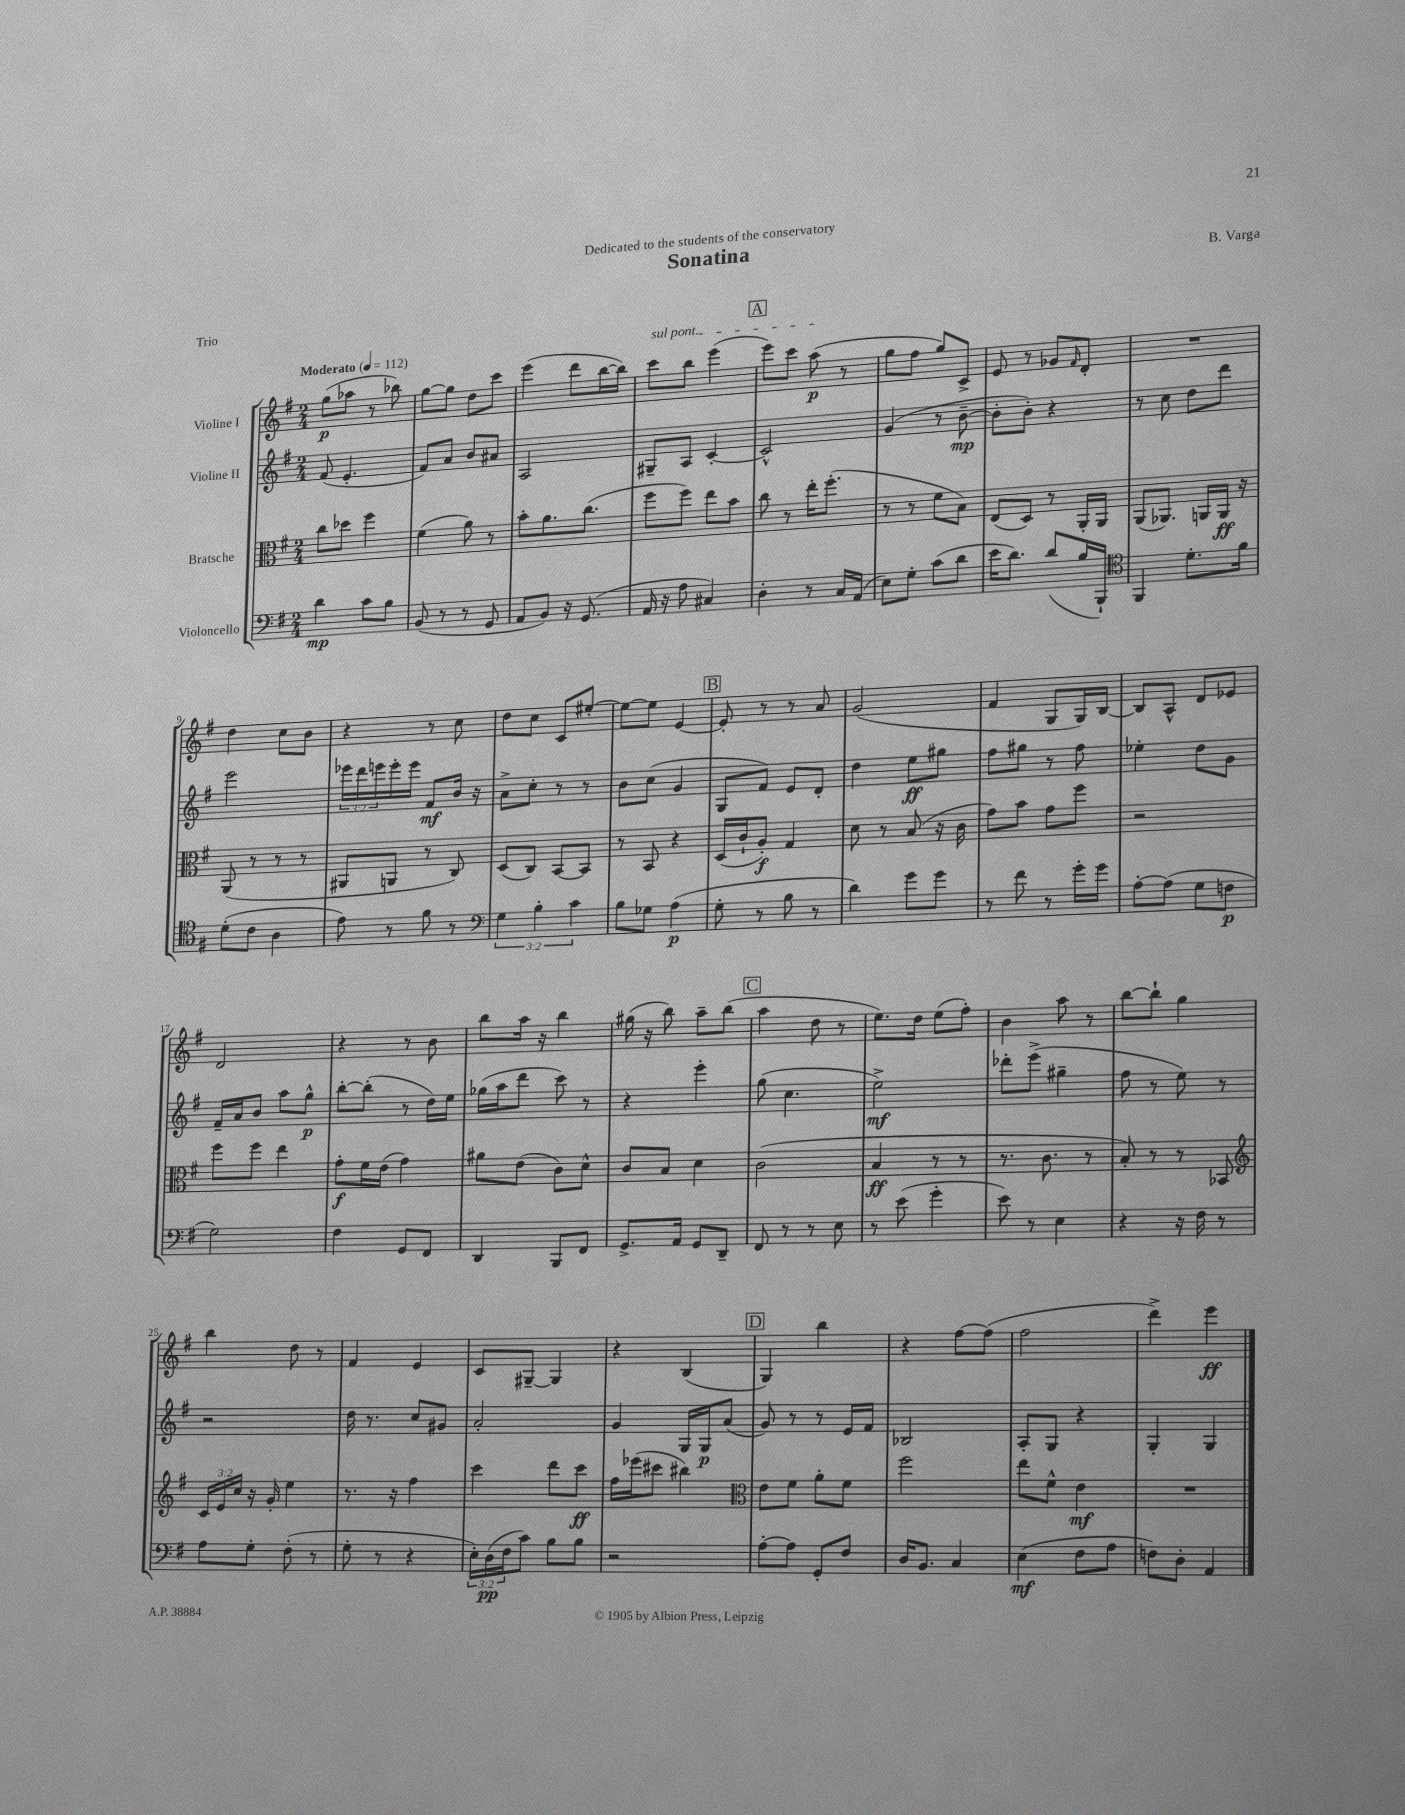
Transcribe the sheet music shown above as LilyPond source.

\header { title = "Sonatina" composer = "B. Varga" dedication = "Dedicated to the students of the conservatory" piece = "Trio" }
<<
\new StaffGroup <<
\new Staff = "s0" \with { instrumentName = "Violine I" } {
    \clef treble \key g \major \numericTimeSignature \time 2/4 \tempo "Moderato" 4 = 112
    g''8\p( aes''8 r8 bes''8) |
    g''8~ g''8 d''8 c'''8 |
    e'''4( d'''8 b''16~ b''16) |
    \once \override TextSpanner.bound-details.left.text = \markup { \italic "sul pont." } c'''8\startTextSpan b''8 e'''4( |
    \mark \markup { \box "A" } e'''8) c'''8 a''8\p\stopTextSpan( r8 |
    g''8 fis''8 g''8) c'8-> |
    e'8 r8 ges'8 \grace { fis'16 } d'8-. |
    R2 |
    d''4 c''8 b'8 |
    r4 r8 c''8 |
    d''8 c''8 c'8 eis''8~-. |
    eis''8~ eis''8 e'4~ |
    \mark \markup { \box "B" } e'8-. r8 r8 a'8 |
    g'2( |
    fis'4 g8 g16) b16~ |
    b8 a8-^ d'8 ees'8 |
    d'2 |
    r4 r8 b'8 |
    b''8 a''16 r16 b''4 |
    gis''16( r16 b''8) a''8-- b''8( |
    \mark \markup { \box "C" } a''4 d''8 r8 |
    e''8.) d''16 e''8( fis''8-.) |
    b'4 a''8 r8 |
    b''8~ b''8-! g''4 |
    b''4 d''8 r8 |
    fis'4 e'4 |
    c'8 gis8~-- gis4 |
    r4 b4( |
    \mark \markup { \box "D" } g4) b''4 |
    r4 fis''8~ fis''8( |
    fis''2 |
    d'''4->) e'''4\ff \bar "|." |
}
\new Staff = "s1" \with { instrumentName = "Violine II" } {
    \clef treble \key g \major \numericTimeSignature \time 2/4 \override Staff.TupletNumber.text = #tuplet-number::calc-fraction-text
    fis'8( e'4.-. |
    fis'8) a'8 b'8 ais'8 |
    a2 |
    gis8-- a8 c'4~-. |
    \mark \markup { \box "A" } c'2-^ |
    g'4( r8 b'8~--\mp |
    b'8-. b'8-.) r4 |
    r8 c''8 d''8 d'''8 |
    e'''2 |
    \tuplet 3/2 { ees'''16 d'''16 e'''16 } e'''16-. e'''16 fis'8\mf b'16 r16 |
    a'8-> c''8-. r8 r8 |
    b'8 c''8( g'4 |
    \mark \markup { \box "B" } g8 fis'8) e'8 d'8-. |
    d''4 e''8\ff gis''8 |
    fis''8 gis''8 r8 fis''8 |
    ees''4-. d''8 g'8 |
    fis'16-- a'16 b'8 a''8 g''8-^\p |
    b''8~-. b''8-.( r8 d''16) e''16 |
    ges''16( a''16 d'''8 c'''8) r8 |
    r4 e'''4-. |
    \mark \markup { \box "C" } g''8( c''4. |
    e''2->\mf) |
    des'''8-. e'''8->( gis''4-- |
    fis''8 r8 e''8) r8 |
    r2 |
    d''16 r8. c''8 gis'8 |
    a'2-. |
    g'4 g16 g16\p a'8( |
    \mark \markup { \box "D" } g'8) r8 r8 e'16 fis'16 |
    bes2 |
    a8-. g8 r4 |
    g4-. g4 \bar "|." |
}
\new Staff = "s2" \with { instrumentName = "Bratsche" } {
    \clef alto \key g \major \numericTimeSignature \time 2/4 \override Staff.TupletNumber.text = #tuplet-number::calc-fraction-text
    c''8 des''8 fis''4 |
    fis'4( a'8) r8 |
    b'8-. a'8. c''8.( |
    fis''8 fis''8) e''8 b'8 |
    \mark \markup { \box "A" } c''8 r8 e''16-. fis''8.-.( |
    r8 r8 fis'8 b8) |
    e8( d8) r8 a,16-. a,16 |
    a,8( aes,8.) a,16 a,16\ff r16 |
    a,8( r8 r8 r8 |
    ais,8 a,8 r8 c8) |
    d8( c8) b,8~ b,8 |
    r8 b,8 r4 |
    \mark \markup { \box "B" } d16( c'16-! a8-.\f) g4 |
    d'8 r8 b8( r16 c'16 |
    g'8) b'8 g'8 fis''8 |
    r2 |
    fis''8 fis''8 e''4 |
    g'8-.\f fis'16 e'16( g'4) |
    ais'8 e'8( c'8) d'8-^ |
    c'8 b8 d'4 |
    \mark \markup { \box "C" } c'2( |
    b4\ff r8 r8 |
    r8. c'8. r8 |
    b8-.) r8 r8 bes,8 |
    \clef treble \tuplet 3/2 { c'16 e'16 c''16 } r16 g'16-. e''4 |
    r8. r16 fis''4 |
    c'''4 d'''8 c'''8\ff |
    fis''16 ees'''16( cis'''8 bis''4) |
    \mark \markup { \box "D" } \clef alto e'8 fis'8 a'8-. fis'8 |
    fis''2 |
    e''8 fis'8-^ e'4\mf |
    R2 \bar "|." |
}
\new Staff = "s3" \with { instrumentName = "Violoncello" } {
    \clef bass \key g \major \numericTimeSignature \time 2/4 \override Staff.TupletNumber.text = #tuplet-number::calc-fraction-text
    d'4\mp c'8 b8 |
    b,8( r8 r8 g,8 |
    a,8 b,8) r16 g,8.( |
    a,16 r16 a8 cis4) |
    \mark \markup { \box "A" } d4-. r8 c16 a,16( |
    e8) g8-. c'8( d'8 |
    e'16 d'8.) d'8( b16 b,,16-!) |
    \clef tenor fis,4 d'8.-. fis'16 |
    d'8-.( c'8 a4 |
    e'8) r8 fis'8 r8 |
    \clef bass \tuplet 3/2 { g4 b4-. c'4 } |
    b8 ges8 a4\p( |
    \mark \markup { \box "B" } g8-. r8 b8 r8 |
    d'4) g'8 g'8 |
    r8 fis'8 r8 g'16-. g'16 |
    a8~-. a8( g8 f8\p |
    g2) |
    fis4 g,8 fis,8 |
    d,4 b,,8 fis,8 |
    g,8.-> a,16 g,8 d,8-- |
    \mark \markup { \box "C" } fis,8 r8 r8 e8 |
    r8 e'8( g'4-. |
    e'8) r8 e4 |
    r4 r16 fis16 r8 |
    a8 g8-. fis8-.( r8 |
    g8-. r8 r4 |
    \tuplet 3/2 { e16-.) d16\pp( fis16 } c'8) b8 b8 |
    r2 |
    \mark \markup { \box "D" } a8~-. a8 g,8-. fis8 |
    d16 b,8. c4 |
    e4\mf( fis8 a8 |
    f8) d8-. a,4 \bar "|." |
}
>>
>>
